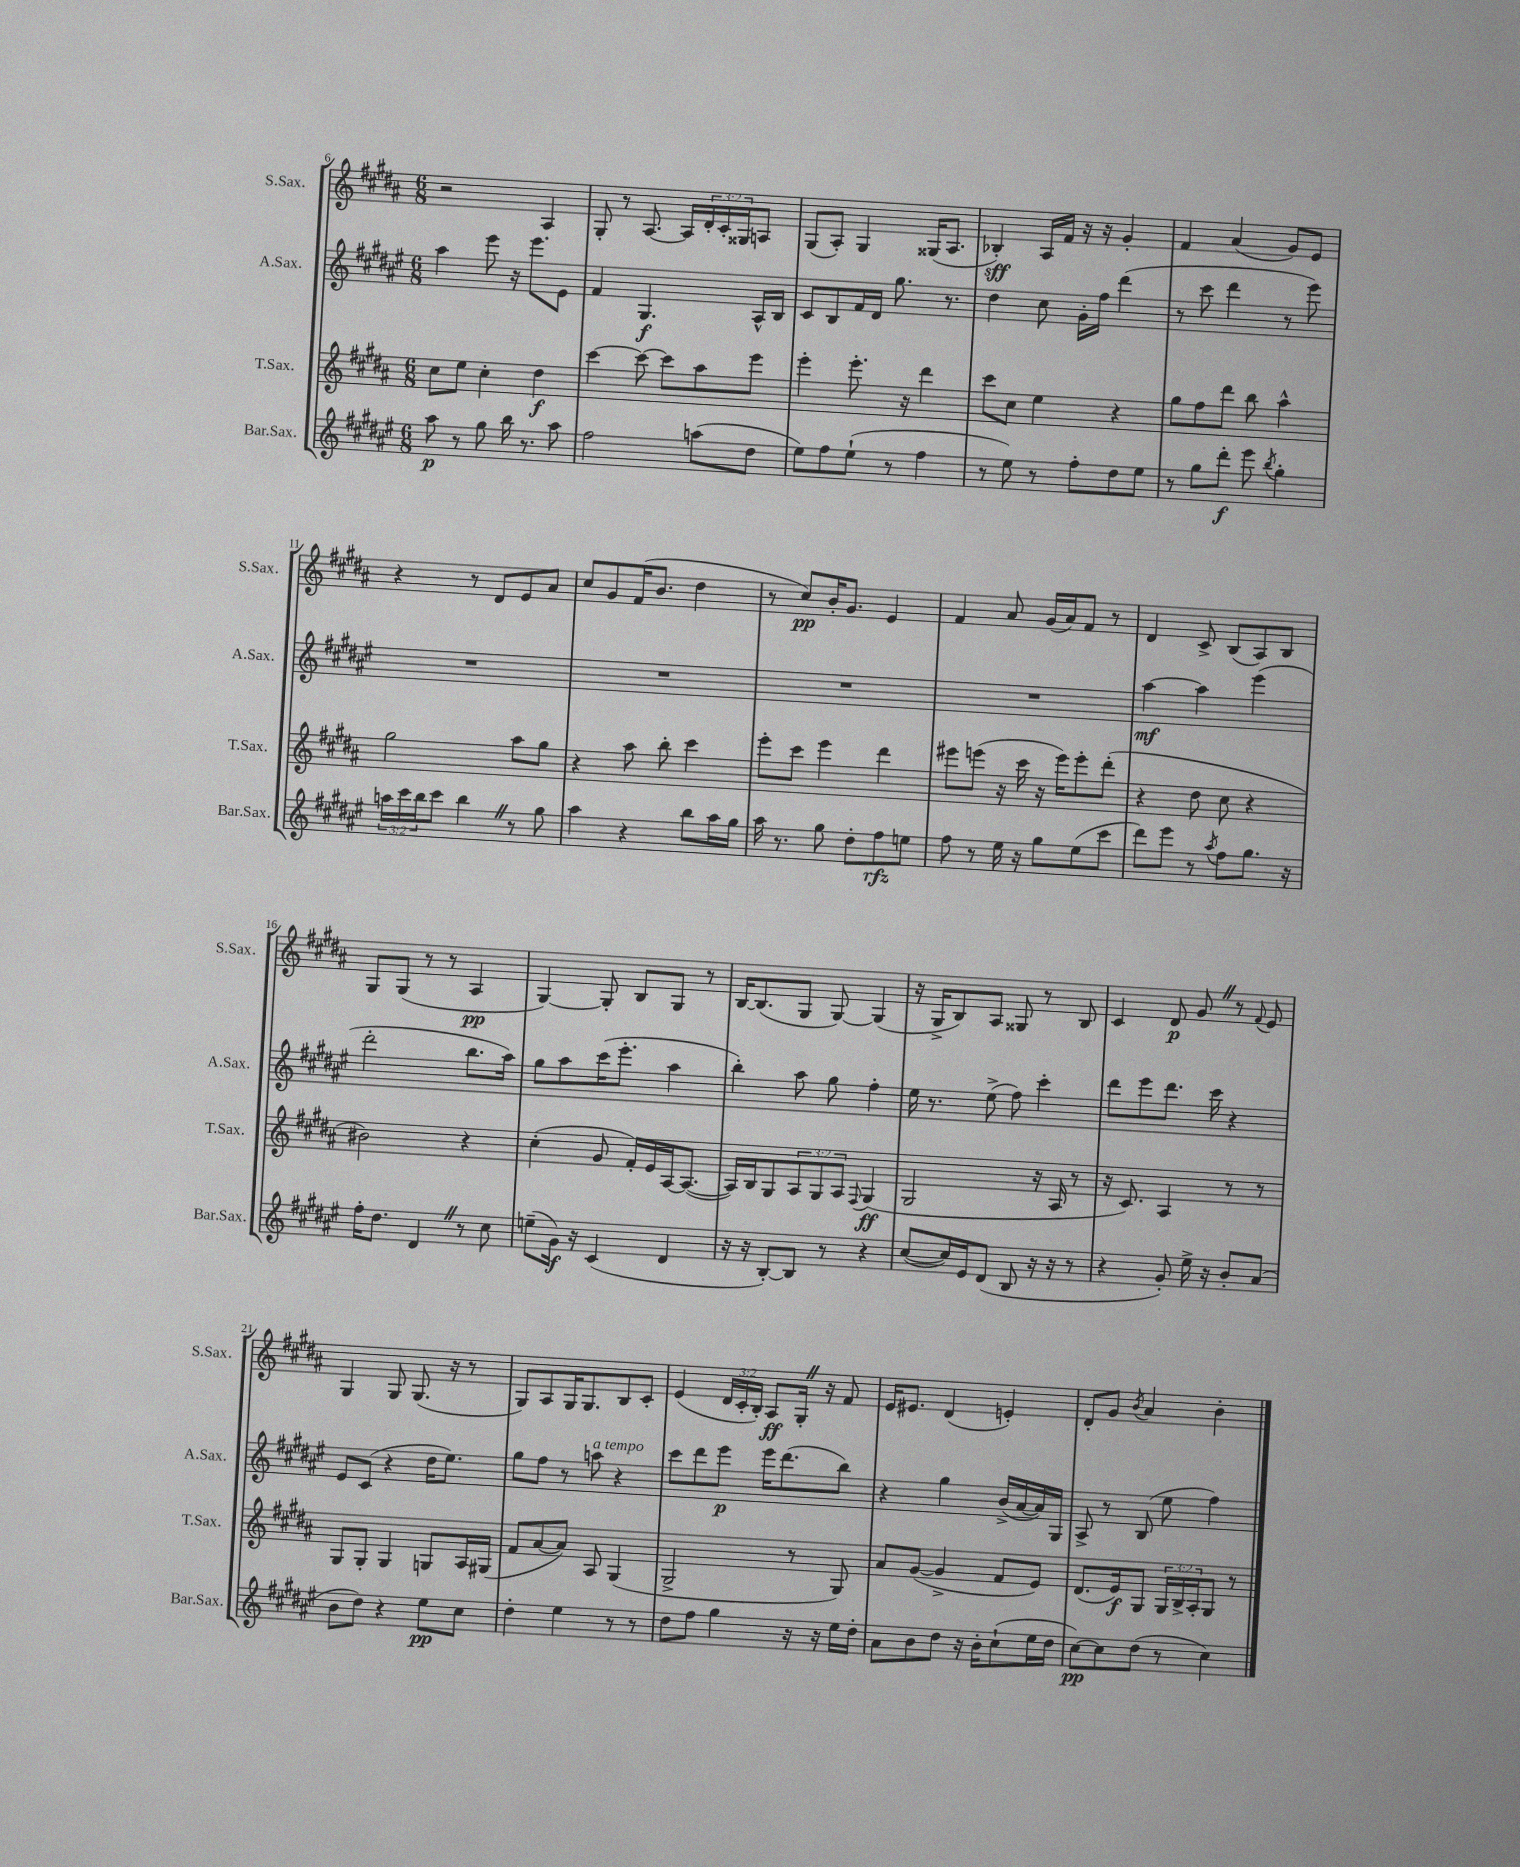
<<
\new StaffGroup <<
\new Staff = "s0" \with { instrumentName = "S.Sax." shortInstrumentName = "S.Sax." } {
    \clef treble \key b \major \numericTimeSignature \time 6/8 \override Staff.TupletNumber.text = #tuplet-number::calc-fraction-text
    r2 ais4 |
    gis8-. r8 ais8.~ ais16 \tuplet 3/2 { dis'16-. cis'16-. gisis16 } a8 |
    gis8( ais8-.) gis4 gisis16( ais8. |
    bes4-.\sff) ais16 fis'16 r16 r16 gis'4-. |
    fis'4 ais'4( gis'8) e'8 |
    r4 r8 dis'8 e'8 ais'8 |
    cis''8 gis'8 fis'16( b'8. dis''4 |
    r8 cis''8\pp) b'16-. gis'8. e'4 |
    fis'4 ais'8 gis'16( ais'16) fis'8 r8 |
    dis'4 cis'8-> b8( ais8) b8 |
    gis8 gis8( r8 r8 ais4\pp |
    gis4~) gis8-. b8 gis8 r8 |
    b16~ b8.( gis8 gis8~) gis4( |
    r16 gis16-> b8) ais8 gisis8 r8 b8 |
    cis'4 dis'8\p gis'8 \once \override BreathingSign.text = \markup { \musicglyph "scripts.caesura.straight" } \breathe r8 \appoggiatura { fis'8 } e'8 |
    gis4 gis8 gis8.( r16 r8 |
    gis8) ais8 gis16 gis8. b8 cis'8-. |
    e'4( \tuplet 3/2 { dis'16 cis'16-. b16-.) } ais8\ff gis16-. \once \override BreathingSign.text = \markup { \musicglyph "scripts.caesura.straight" } \breathe r16 fis'8 |
    e'16 eis'8. dis'4( e'4-.) |
    dis'8-. gis'8 \acciaccatura { b'8 } ais'4 b'4-. \bar "|." |
}
\new Staff = "s1" \with { instrumentName = "A.Sax." shortInstrumentName = "A.Sax." } {
    \clef treble \key fis \major \numericTimeSignature \time 6/8
    ais''4 eis'''8 r16 eis'''8. eis'8 |
    fis'4 gis4.\f ais16-^ b16 |
    cis'8 b8 fis'16 dis'16 gis''8. r8. |
    dis''4 cis''8 gis'16-. fis''16 dis'''4( |
    r8 cis'''8 dis'''4 r8 eis'''8) |
    R2. |
    R2. |
    R2. |
    R2. |
    ais''4~\mf ais''4 eis'''4( |
    dis'''2-. b''8. ais''16) |
    gis''8 ais''8 cis'''16( eis'''8.-. ais''4 |
    b''4-.) ais''8 gis''8 fis''4-. |
    eis''16 r8. eis''8->( fis''8) cis'''4-. |
    dis'''8 eis'''8 dis'''8. cis'''16 r4 |
    eis'8 cis'8( r4 dis''16 eis''8.) |
    gis''8 fis''8 r8 a''8^\markup { \italic "a tempo" } r4 |
    cis'''8 dis'''8 eis'''8\p eis'''16 dis'''8.( b''8) |
    r4 gis''4 b'16->( ais'16~ ais'16) gis16 |
    ais8-> r8 b8( eis''8 fis''4) \bar "|." |
}
\new Staff = "s2" \with { instrumentName = "T.Sax." shortInstrumentName = "T.Sax." } {
    \clef treble \key b \major \numericTimeSignature \time 6/8 \override Staff.TupletNumber.text = #tuplet-number::calc-fraction-text
    cis''8 e''8 cis''4-. dis''4\f |
    cis'''4~ cis'''8~ cis'''8 ais''8 e'''8 |
    e'''4-. e'''8.-. r16 dis'''4 |
    cis'''8 cis''8 e''4 r4 |
    gis''8 fis''8 dis'''8 b''8 ais''4-^ |
    gis''2 ais''8 gis''8 |
    r4 ais''8 b''8-. cis'''4 |
    e'''8-. cis'''8 e'''4 dis'''4 |
    eis'''8 e'''8( r16 cis'''16 r16 e'''16) e'''8-. dis'''8-.( |
    r4 dis''8 cis''8 r4 |
    bis'2) r4 |
    cis''4-.( gis'8 fis'16-.) e'16 ais16~ ais8.~( |
    ais16) b16 gis8 \tuplet 3/2 { ais8 gis8 ais8 } \appoggiatura { fis8 } gis4\ff( |
    gis2 r16 ais16 r8 |
    r16 cis'8.) ais4 r8 r8 |
    gis8 gis8-. gis4 g8 ais16 gis16( |
    fis'8 ais'8~ ais'8) ais8 gis4( |
    gis2-> r8 gis8) |
    ais'8 gis'8~( gis'4-> fis'8 e'8) |
    dis'8.( e'16\f) gis8 \tuplet 3/2 { gis16 b16-> ais16-. } gis8 r8 \bar "|." |
}
\new Staff = "s3" \with { instrumentName = "Bar.Sax." shortInstrumentName = "Bar.Sax." } {
    \clef treble \key fis \major \numericTimeSignature \time 6/8 \override Staff.TupletNumber.text = #tuplet-number::calc-fraction-text
    ais''8\p r8 gis''8 b''16 r8. ais''8 |
    fis''2 a''8( dis''8 |
    eis''8) fis''8 eis''8-!( r8 fis''4 |
    r8 eis''8) r8 fis''8-. dis''8 eis''8 |
    r8 gis''8 dis'''8-.\f eis'''8 \acciaccatura { b''8 } gis''4-. |
    \tuplet 3/2 { a''16 cis'''16 b''16 } cis'''8 b''4 \once \override BreathingSign.text = \markup { \musicglyph "scripts.caesura.straight" } \breathe r8 gis''8 |
    ais''4 r4 b''8 ais''16 gis''16 |
    ais''16 r8. gis''8 dis''8-. fis''8\rfz e''8 |
    fis''8 r8 eis''16 r16 gis''8 eis''8( cis'''8 |
    dis'''8) eis'''8 r8 \acciaccatura { ais''8 } fis''8 gis''8. r16 |
    fis''16-. dis''8. dis'4 \once \override BreathingSign.text = \markup { \musicglyph "scripts.caesura.straight" } \breathe r8 cis''8 |
    e''8--( gis'16\f) r16 cis'4( dis'4 |
    r16 r16 b8~-.) b8 r8 r4 |
    cis''8~( cis''16) eis'16 dis'8( b8 r16 r16 r8 |
    r4 gis'8-.) eis''16-> r16 b'8-. ais'8( |
    b'8 dis''8) r4 eis''8\pp cis''8 |
    dis''4-. eis''4 r8 r8 |
    dis''8 fis''8 gis''4 r16 r16 eis''16 dis''16-. |
    ais'8 b'8 dis''8 r16 b'16-. cis''8-!( eis''16 dis''16 |
    cis''8~\pp) cis''8 dis''8( r8 cis''4) \bar "|." |
}
>>
>>
\layout { \context { \Score currentBarNumber = #6 } }
